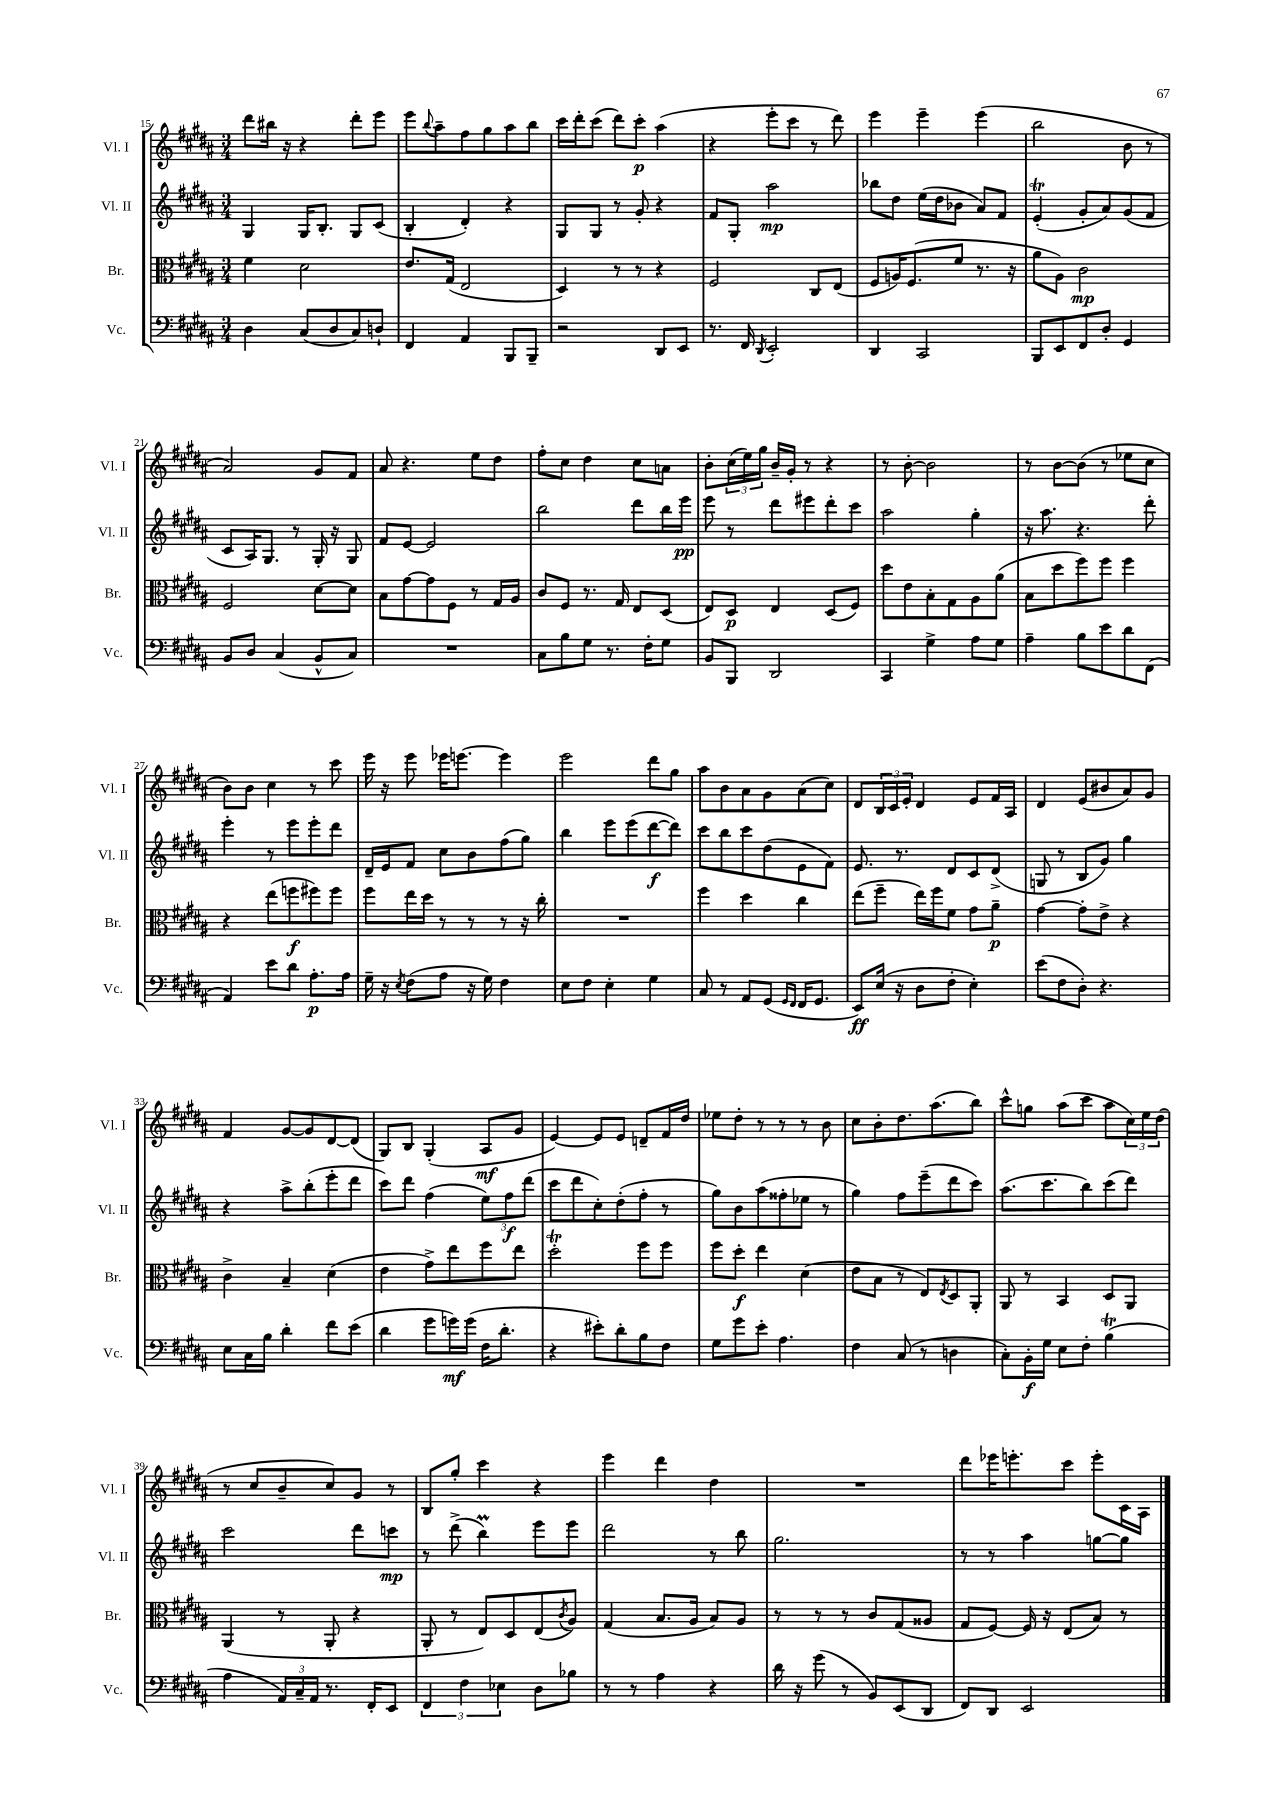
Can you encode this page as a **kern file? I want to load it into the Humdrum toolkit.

**kern	**dynam	**kern	**dynam	**kern	**dynam	**kern	**dynam
*part4	*part4	*part3	*part3	*part2	*part2	*part1	*part1
*staff4	*staff4	*staff3	*staff3	*staff2	*staff2	*staff1	*staff1
*I"Vc.	*	*I"Br.	*	*I"Vl. II	*	*I"Vl. I	*
*I'Vc.	*	*I'Br.	*	*I'Vl. II	*	*I'Vl. I	*
*clefF4	*	*clefC3	*	*clefG2	*	*clefG2	*
*k[f#c#g#d#a#]	*	*k[f#c#g#d#a#]	*	*k[f#c#g#d#a#]	*	*k[f#c#g#d#a#]	*
*M3/4	*	*M3/4	*	*M3/4	*	*M3/4	*
=15	=15	=15	=15	=15	=15	=15	=15
4D#\	.	4f#\	.	4G#/	.	8ddd#\L	.
.	.	.	.	.	.	16bb#X\Jk	.
.	.	.	.	.	.	16r	.
(8C#/L	.	2d#\	.	16G#/KL	.	4r	.
.	.	.	.	8.B'/J	.	.	.
8D#/	.	.	.	.	.	.	.
8C#/)	.	.	.	8G#/L	.	8ddd#'\L	.
8Dn`/J	.	.	.	(8c#/J	.	8eee\J	.
=16	=16	=16	=16	=16	=16	=16	=16
4FF#/	.	8.e/L	.	4B'/	.	8eee\L	.
.	.	.	.	.	.	8qqbb/	.
.	.	.	.	.	.	8aa#~\	.
.	.	(16G#/Jk	.	.	.	.	.
4AA#/	.	2E/	.	4d#'/)	.	8ff#\	.
.	.	.	.	.	.	8gg#\	.
8BBB/L	.	.	.	4r	.	8aa#\	.
8BBB~/J	.	.	.	.	.	8bb\J	.
=17	=17	=17	=17	=17	=17	=17	=17
2r	.	4D#/)	.	8G#/L	.	16ccc#\LL	.
.	.	.	.	.	.	16ddd#'\J	.
.	.	.	.	8G#/J	.	(8ccc#\J	.
.	.	8r	.	8r	.	8ddd#\L)	.
.	.	8r	.	8g#'/	.	8ccc#'\J	p
8DD#/L	.	4r	.	4r	.	(4aa#\	.
8EE/J	.	.	.	.	.	.	.
=18	=18	=18	=18	=18	=18	=18	=18
8.r	.	2F#/	.	8f#/L	.	4r	.
.	.	.	.	8G#'/J	.	.	.
16FF#/	.	.	.	.	.	.	.
8qDD#/	.	.	.	.	.	.	.
2EE'/	.	.	.	2aa#\	mp	8eee'\L	.
.	.	.	.	.	.	8ccc#\J	.
.	.	8C#/L	.	.	.	8r	.
.	.	(8E/J	.	.	.	8ddd#\)	.
=19	=19	=19	=19	=19	=19	=19	=19
4DD#/	.	8F#/L	.	8bb-X\L	.	4eee\	.
.	.	16An/K)	.	8dd#\J	.	.	.
.	.	(8.F#/	.	.	.	.	.
2CC#/	.	.	.	(16ee\LL	.	4eee~\	.
.	.	.	.	16dd#\J	.	.	.
.	.	8f#/J	.	8b-X\J	.	.	.
.	.	8.r	.	8a#/L)	.	(4eee\	.
.	.	.	.	8f#/J	.	.	.
.	.	16r	.	.	.	.	.
=20	=20	=20	=20	=20	=20	=20	=20
8BBB/L	.	8a#\L	.	(4eT'/	.	2bb\	.
8EE/	.	8A#\J)	.	.	.	.	.
8FF#/	.	2c#\	mp	8g#'/L	.	.	.
8D#'/J	.	.	.	8a#/)	.	.	.
4GG#/	.	.	.	(8g#/	.	8b\	.
.	.	.	.	8f#/J	.	8r	.
!!LO:LB:g=z
=21	=21	=21	=21	=21	=21	=21	=21
8BB/L	.	2F#/	.	8c#/L	.	2a#/)	.
8D#/J	.	.	.	16A#/K)	.	.	.
.	.	.	.	8.G#/J	.	.	.
(4C#/	.	.	.	.	.	.	.
.	.	.	.	8r	.	.	.
8BB^^/L	.	[8d#\L	.	16G#'/	.	8g#/L	.
.	.	.	.	16r	.	.	.
8C#/J)	.	8d#\J]	.	8G#/	.	8f#/J	.
=22	=22	=22	=22	=22	=22	=22	=22
2.r	.	8B\L	.	8f#/L	.	8a#/	.
.	.	[8g#\	.	[8e/J	.	4.r	.
.	.	8g#\]	.	2e/]	.	.	.
.	.	8F#\J	.	.	.	.	.
.	.	8r	.	.	.	8ee\L	.
.	.	16G#/LL	.	.	.	8dd#\J	.
.	.	16A#/JJ	.	.	.	.	.
=23	=23	=23	=23	=23	=23	=23	=23
8C#\L	.	8c#/L	.	2bb\	.	8ff#'\L	.
8B\	.	8F#/J	.	.	.	8cc#\J	.
8G#\J	.	8.r	.	.	.	4dd#\	.
8.r	.	.	.	.	.	.	.
.	.	16G#/	.	.	.	.	.
.	.	8E/L	.	8ddd#\L	.	8cc#\L	.
16F#'\KL	.	.	.	.	.	.	.
8G#\J	.	(8D#/J	.	16bb\L	.	8an\J	.
.	.	.	.	16eee\JJ	pp	.	.
=24	=24	=24	=24	=24	=24	=24	=24
8BB/L	.	8E/L)	.	8eee\	.	8b'\L	.
8BBB/J	.	8D#/J	p	8r	.	(24cc#\L	.
.	.	.	.	.	.	24ee\)	.
.	.	.	.	.	.	24gg#\JJ	.
2DD#/	.	4E/	.	8ddd#\L	.	16b~/LL	.
.	.	.	.	.	.	16g#'/JJ	.
.	.	.	.	8eee#X\	.	8r	.
.	.	(8D#/L	.	8ddd#'\	.	4r	.
.	.	8F#/J)	.	8ccc#\J	.	.	.
=25	=25	=25	=25	=25	=25	=25	=25
4CC#/	.	8dd#\L	.	2aa#\	.	8r	.
.	.	8e\	.	.	.	[8b'\	.
4G#^\	.	8B'\	.	.	.	2b\]	.
.	.	8G#\	.	.	.	.	.
8A#\L	.	8A#\	.	4gg#'\	.	.	.
8G#\J	.	(8a#\J	.	.	.	.	.
=26	=26	=26	=26	=26	=26	=26	=26
4A#~\	.	8B\L	.	16r	.	8r	.
.	.	.	.	8.aa#\	.	.	.
.	.	8dd#\	.	.	.	[8b\L	.
8B\L	.	8ff#\)	.	4.r	.	(8b\J]	.
8e\	.	8ff#\J	.	.	.	8r	.
8d#\	.	4ff#\	.	.	.	8ee-X\L	.
(8FF#\J	.	.	.	8ddd#'\	.	8cc#\J	.
!!LO:LB:g=z
=27	=27	=27	=27	=27	=27	=27	=27
4AA#/)	.	4r	.	4eee'\	.	8b\L)	.
.	.	.	.	.	.	8b\J	.
8e\L	.	(8ee\L	.	8r	.	4cc#\	.
8d#\J	.	8ffn\	f	8eee\L	.	.	.
8.A#'\L	p	8ff#X\)	.	8eee'\	.	8r	.
.	.	8ff#\J	.	8ddd#\J	.	8ccc#\	.
16A#\Jk	.	.	.	.	.	.	.
=28	=28	=28	=28	=28	=28	=28	=28
16G#~\	.	8ff#\L	.	16d#~/LL	.	16eee\	.
16r	.	.	.	16e/J	.	16r	.
8qE/	.	.	.	.	.	.	.
(8F#\L	.	16ee\L	.	8f#/J	.	8eee\	.
.	.	16dd#\JJ	.	.	.	.	.
8A#\J	.	8r	.	8cc#\L	.	16eee-X\KL	.
.	.	.	.	.	.	[8.eeen\J	.
16r	.	8r	.	8b\	.	.	.
16G#\)	.	.	.	.	.	.	.
4F#\	.	8r	.	(8ff#\	.	4eee\]	.
.	.	16r	.	8gg#\J)	.	.	.
.	.	16cc#'\	.	.	.	.	.
=29	=29	=29	=29	=29	=29	=29	=29
8E\L	.	2.r	.	4bb\	.	2eee\	.
8F#\J	.	.	.	.	.	.	.
4E'\	.	.	.	8eee\L	.	.	.
.	.	.	.	(8eee\	.	.	.
4G#\	.	.	.	[8ddd#\	f	8ddd#\L	.
.	.	.	.	8ddd#\J])	.	8gg#\J	.
=30	=30	=30	=30	=30	=30	=30	=30
8C#/	.	4ff#\	.	8ccc#\L	.	8aa#\L	.
8r	.	.	.	8bb\	.	8b\	.
8AA#/L	.	4dd#\	.	8ccc#\	.	8a#\	.
(8GG#/J	.	.	.	(8dd#\	.	8g#\	.
16qqGG#/LL	.	.	.	.	.	.	.
16qqFF#/JJ	.	.	.	.	.	.	.
16FF#/KL	.	4cc#\	.	8e\	.	(8a#\	.
8.GG#/J	.	.	.	.	.	.	.
.	.	.	.	8f#\J)	.	8cc#\J)	.
=31	=31	=31	=31	=31	=31	=31	=31
8EE/L)	ff	(8ee\L	.	8.e/	.	8d#/L	.
(16E/Jk	.	8ff#~\J	.	.	.	24B/L	.
.	.	.	.	.	.	24c#/	.
16r	.	.	.	8.r	.	.	.
.	.	.	.	.	.	24e'/JJ	.
8D#\L	.	16ee\LL)	.	.	.	4d#/	.
.	.	16ff#\J	.	.	.	.	.
8F#'\J	.	8f#\J	.	8d#/L	.	.	.
4E'\)	.	8g#\L	.	8c#/	.	8e/L	.
.	.	8a#~\J	p	(8d#^/J	.	16f#/L	.
.	.	.	.	.	.	16A#/JJ	.
=32	=32	=32	=32	=32	=32	=32	=32
(8e\L	.	[4g#\	.	8Gn/	.	4d#/	.
8F#\	.	.	.	8r	.	.	.
8D#'\J)	.	8g#'\L]	.	8B/L	.	(8e/L	.
4.r	.	8e^\J	.	8g#/J)	.	8b#X/	.
.	.	4r	.	4gg#\	.	8a#/)	.
.	.	.	.	.	.	8g#/J	.
!!LO:LB:g=z
=33	=33	=33	=33	=33	=33	=33	=33
8E\L	.	4c#^\	.	4r	.	4f#/	.
16C#\L	.	.	.	.	.	.	.
16B\JJ	.	.	.	.	.	.	.
4d#'\	.	4B~/	.	8aa#^\L	.	[8g#/L	.
.	.	.	.	(8bb'\	.	8g#/]	.
8f#\L	.	(4d#\	.	8eee'\	.	[8d#/	.
(8e\J	.	.	.	8ddd#\J	.	(8d#/J]	.
=34	=34	=34	=34	=34	=34	=34	=34
4d#\	.	4e\	.	8ccc#\L)	.	8G#/L)	.
.	.	.	.	8ddd#\J	.	8B/J	.
8g#\L	.	8g#^\L)	.	(4ff#\	.	(4G#'/	.
16gn\L)	mf	8ee\	.	.	.	.	.
(16g\JJ	.	.	.	.	.	.	.
16F#\KL	.	8ff#\	.	12ee\L)	.	8A#/L	mf
8.d#'\J	.	.	.	.	.	.	.
.	.	.	.	12ff#\	f	.	.
.	.	8ee\J	.	.	.	8g#/J	.
.	.	.	.	(12ddd#\J	.	.	.
=35	=35	=35	=35	=35	=35	=35	=35
4r	.	2dd#t'\	.	8ccc#\L	.	[4e/)	.
.	.	.	.	8ddd#\	.	.	.
8e#X'\L)	.	.	.	8cc#'\)	.	8e/L]	.
8d#'\	.	.	.	(8dd#'\	.	8e/J	.
8B\	.	8ff#\L	.	8ff#'\J	.	8dn~/L	.
8F#\J	.	8ff#\J	.	8r	.	16f#/L	.
.	.	.	.	.	.	16dd#/JJ	.
=36	=36	=36	=36	=36	=36	=36	=36
8G#\L	.	8ff#\L	.	8gg#\L)	.	8ee-X\L	.
8g#\	.	8dd#'\J	f	8b\	.	8dd#'\J	.
8e'\J	.	4ee\	.	(8aa#\	.	8r	.
4.A#\	.	.	.	8ff##X'\	.	8r	.
.	.	(4d#\	.	8ee-X\J	.	8r	.
.	.	.	.	8r	.	8b\	.
=37	=37	=37	=37	=37	=37	=37	=37
4F#\	.	8e\L	.	4gg#\)	.	8cc#\L	.
.	.	8B\J	.	.	.	8b'\	.
(8C#/	.	8r	.	8ff#\L	.	8.dd#\	.
8r	.	8E/L)	.	(8eee~\	.	.	.
.	.	.	.	.	.	(8.aa#\	.
.	.	8qE/	.	.	.	.	.
4Dn\	.	8D#/	.	8ddd#\	.	.	.
.	.	8AA#'/J	.	8ccc#\J)	.	8bb\J)	.
=38	=38	=38	=38	=38	=38	=38	=38
8C#'\L)	.	8AA#/	.	(8.aa#\L	.	8ccc#^^\L	.
16BB'\L	f	8r	.	.	.	8ggn\J	.
16G#\JJ	.	.	.	8.ccc#\	.	.	.
8E\L	.	4BB/	.	.	.	(8aa#\L	.
8F#'\J	.	.	.	8bb\)	.	8ccc#\J	.
(4BT\	.	8D#/L	.	(8ccc#\	.	8aa#\L	.
.	.	8AA#/J	.	8ddd#\J)	.	24cc#\L)	.
.	.	.	.	.	.	24ee\	.
.	.	.	.	.	.	(24dd#\JJ	.
!!LO:LB:g=z
=39	=39	=39	=39	=39	=39	=39	=39
4A#\	.	(4AA#/	.	2ccc#\	.	8r	.
.	.	.	.	.	.	8cc#/L	.
24AA#/LL)	.	8r	.	.	.	8b~/	.
24C#~/	.	.	.	.	.	.	.
24AA#/JJ	.	.	.	.	.	.	.
8.r	.	8AA#'/	.	.	.	8cc#/)	.
.	.	4r	.	8ddd#\L	.	8g#/J	.
16FF#'/KL	.	.	.	.	.	.	.
8EE/J	.	.	.	8cccn\J	mp	8r	.
=40	=40	=40	=40	=40	=40	=40	=40
6FF#/	.	8AA#'/	.	8r	.	8B/L	.
.	.	8r	.	(8ddd#^\	.	8gg#'/J	.
6F#\	.	.	.	.	.	.	.
.	.	8E/L)	.	4bbM\)	.	4ccc#\	.
6E-X\	.	.	.	.	.	.	.
.	.	8D#/	.	.	.	.	.
8D#\L	.	(8E/	.	8eee\L	.	4r	.
.	.	8qc#/	.	.	.	.	.
8B-X\J	.	8A#/J)	.	8eee\J	.	.	.
=41	=41	=41	=41	=41	=41	=41	=41
8r	.	(4G#/	.	2ddd#\	.	4eee\	.
8r	.	.	.	.	.	.	.
4A#\	.	8.B/L	.	.	.	4ddd#\	.
.	.	16A#/Jk	.	.	.	.	.
4r	.	8B/L)	.	8r	.	4dd#\	.
.	.	8A#/J	.	8bb\	.	.	.
=42	=42	=42	=42	=42	=42	=42	=42
16d#\	.	8r	.	2.gg#\	.	2.r	.
16r	.	.	.	.	.	.	.
(8g#\	.	8r	.	.	.	.	.
8r	.	8r	.	.	.	.	.
8BB/L)	.	8c#/L	.	.	.	.	.
(8EE/	.	(8G#/	.	.	.	.	.
8DD#/J	.	8A##X/J	.	.	.	.	.
=43	=43	=43	=43	=43	=43	=43	=43
8FF#/L)	.	8G#/L	.	8r	.	8ddd#\L	.
8DD#/J	.	[8F#/J)	.	8r	.	16eee-X\K	.
.	.	.	.	.	.	8.eeen'\	.
2EE/	.	16F#/]	.	4aa#\	.	.	.
.	.	16r	.	.	.	.	.
.	.	(8E/L	.	.	.	8ccc#\J	.
.	.	8B/J)	.	[8ggn\L	.	8eee'\L	.
.	.	8r	.	8gg\J]	.	16c#\L	.
.	.	.	.	.	.	16A#\JJ	.
==	==	==	==	==	==	==	==
*-	*-	*-	*-	*-	*-	*-	*-
